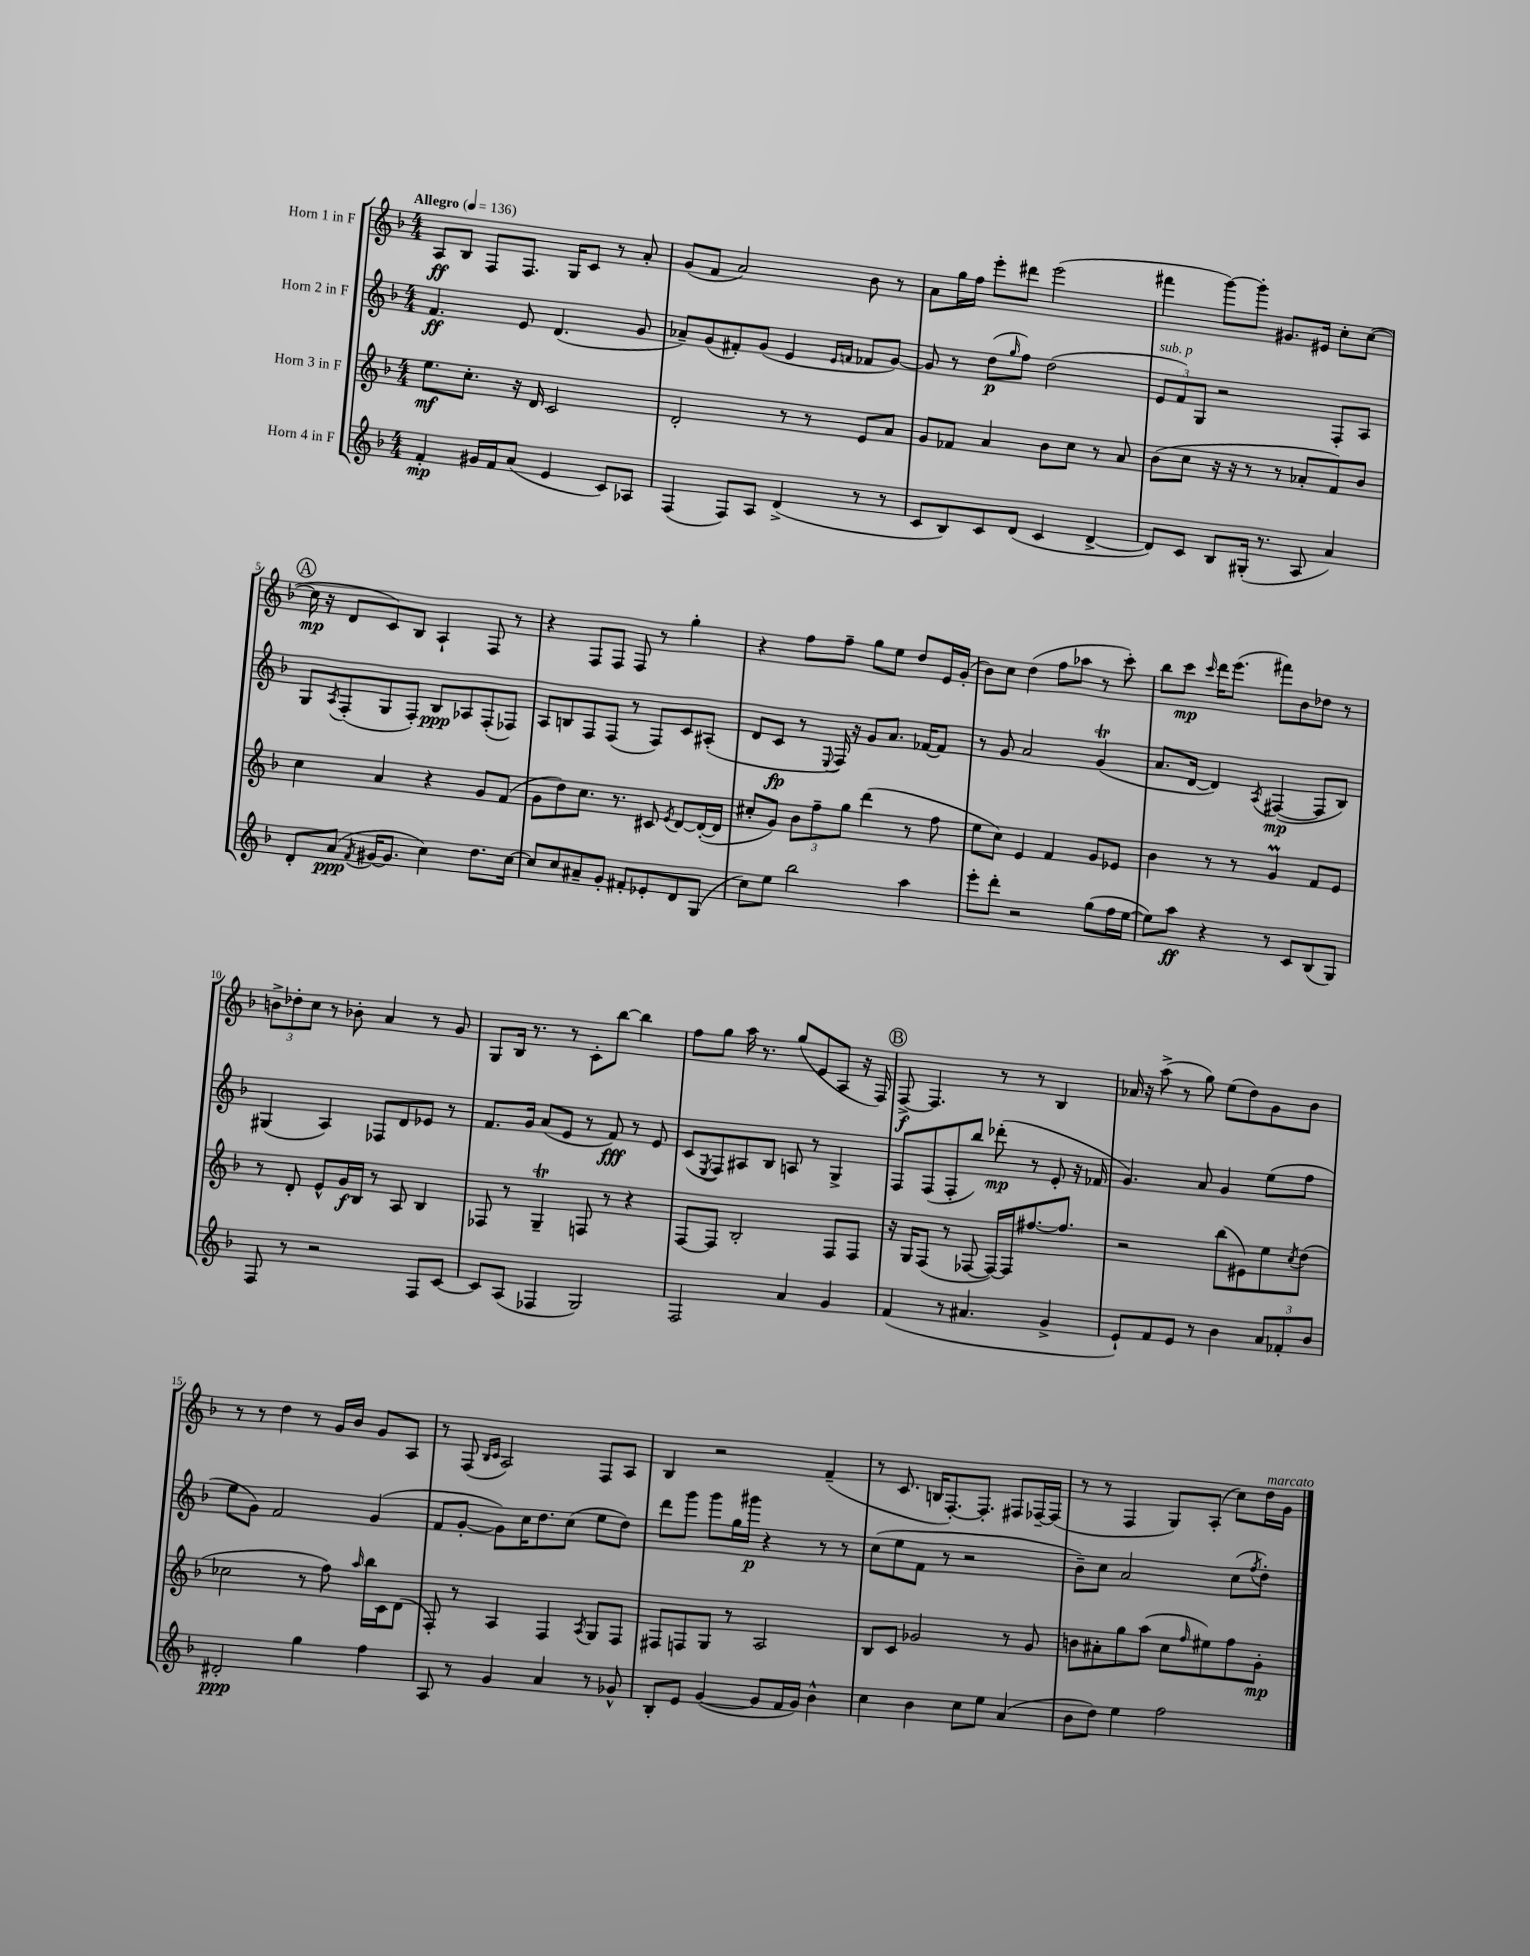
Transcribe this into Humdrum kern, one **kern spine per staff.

**kern	**kern	**kern	**kern
*staff4	*staff3	*staff2	*staff1
*clefG2	*clefG2	*clefG2	*clefG2
*k[b-]	*k[b-]	*k[b-]	*k[b-]
*M4/4	*M4/4	*M4/4	*M4/4
*MM136	*MM136	*MM136	*MM136
4f'	8.ee	4.f	8A
.	.	.	8B-
.	8.cc'	.	.
16g#	.	.	8F
16f	.	.	.
(8a	16r	8e	8.F
.	16d	.	.
4e	2c	(4.d	.
.	.	.	16G
.	.	.	8c
8c)	.	.	8r
8A-	.	8g	8a'
=	=	=	=
(4F	2d'	8a-~)	(8g
.	.	(8g	8f
8F)	.	8f#')	2a)
8A	.	(8g	.
(4d^	8r	4e	.
.	8r	.	.
.	.	16qqe	.
.	.	16qqf	.
8r	8e	8f-	8b-
8r	8a	[8g)	8r
=	=	=	=
8c	8g	8g]	8a
8B-)	8f-	8r	16gg
.	.	.	16ff
8c	4a	(8dd	8eee'
.	.	16qqgg	.
(8d	.	8ff)	8ddd#
4c	8b-	(2dd	(2eee
.	8cc	.	.
[4d^	8r	.	.
.	8a	.	.
=	=	=	=
8d])	(8b-	12e	4fff#
.	.	12f)	.
8c	8cc	.	.
.	.	12G	.
8B-	16r	2r	[8ggg)
.	16r	.	.
(16G#'	8r	.	8ggg']
8.r	.	.	.
.	8r	.	8.g#
8A	8a-'	.	.
.	.	.	16e#
4a)	8f)	8F'	8cc'
.	8b-	8A	([8cc
=	=	=	=
8d'	4cc	8G	16cc]
.	.	.	16r
.	.	8qA	.
(8a	.	(8F'	8d
8qf	.	.	.
[16g#	4a	8G	8c)
8.g#]	.	.	.
.	.	8F')	8B-
4cc)	4r	8B-	4A`
.	.	8A-	.
8.dd	8g	(8F'	8F
.	(8f	8F-)	8r
[16cc	.	.	.
=	=	=	=
8cc]	8g	8A	4r
8cc	8dd)	8B	.
8a#~	8.cc	8F	8F
8g'	.	(8F	8F
.	8.r	.	.
8f#'	.	8r	8F
8e-'	8c#	8F)	8r
.	8qe	.	.
8d	[8d	8c	4gg'
(8G	(16d'_	(8A#'	.
.	16d]	.	.
=	=	=	=
8cc)	8cc#'	8d	4r
8ee	8g)	8c	.
2bb-	12b-	8r	8ff
.	12ff~	.	.
.	.	8qqE	.
.	.	16F)	8ff~
.	12gg	.	.
.	.	16r	.
.	(4ddd	8g	8gg
.	.	8.a	8ee
4aa	8r	.	8dd
.	.	[16f-	.
.	8ff	8f-]	16e
.	.	.	(16g'
=	=	=	=
8eee'	8ee	8r	8b-)
8ddd'	8cc)	8g	8cc
2r	4e	2a	(4dd
.	4f	.	8ff
.	.	.	8aa-
(8gg	8g	(4g	8r
16ff	8e-	.	8ccc')
[16ee	.	.	.
=	=	=	=
8ee])	4b-	8.a	8bb-
8aa	.	.	8ccc
.	.	[16d	.
.	.	.	16qqccc
4r	8r	4d])	16ddd
.	.	.	(8.eee
.	8r	.	.
.	.	8qA	.
8r	4g	([4F#	8fff#)
8c	.	.	8b-
(8B-	8f	8F#]	8dd-
8G)	8e	8B-)	8r
=	=	=	=
8F	8r	(4G#	12b^
.	.	.	12dd-'
8r	8d'	.	.
.	.	.	12cc
2r	8e^^	4A)	8r
.	16g	.	8b-'
.	16B-	.	.
.	8r	8F-	4a
.	8A	8d	.
8F	4B-	8e-	8r
[8c	.	8r	8g
=	=	=	=
8c]	8F-	8.f	8G
(8A	8r	.	16B-
.	.	16g	8.r
4F-	4G~	(8a	.
.	.	8e	8r
2G)	8F	8r	8c'
.	8r	8f)	[8bb-
.	4r	8r	4bb-]
.	.	8e	.
=	=	=	=
2F	[8F	(8c	8ff
.	.	8qE	.
.	8F]	8F)	8gg
.	2B-'	8A#	16aa
.	.	.	8.r
.	.	8B-	.
4a	.	8A	(8gg
.	.	8r	8e
4g	8F	4G^	8A
.	8F	.	16r
.	.	.	16F)
=	=	=	=
(4f	16r	8F	[8F^
.	16G	.	.
.	(8F	(8F	4.F]
8r	8r	8F'	.
4.a#	[8F-	8bb-)	.
.	16F-_)	(8ddd-'	8r
.	16F-]	.	.
.	[8.ff#	8r	8r
4g^	.	8e'	4B-
.	8.ff#]	.	.
.	.	16r	.
.	.	16f-	.
=	=	=	=
8e`)	2r	4.g)	16a-
.	.	.	16r
8f	.	.	(8aa^
8e	.	.	8r
8r	.	8a	8gg)
4b-	(8bb-	4g	(8ee
.	8e#)	.	8dd)
12a	8ee	(8ee	8g
12f-'	.	.	.
.	8qcc	.	.
.	(8dd	8ff	8b-
12b-	.	.	.
=	=	=	=
2d#'	2cc-	8ee	8r
.	.	8g)	8r
.	.	2f	4dd
4gg	8r	.	8r
.	8ff)	.	16g
.	.	.	16b-
.	16qqaa	.	.
4ff	16bb-	(4g	8g
.	16c	.	.
.	(8d	.	8A
=	=	=	=
8A	8F')	8f	8r
8r	8r	[8g'	(8F
.	.	.	16qqB-
.	.	.	16qqc
4g	4A	8g])	2A)
.	.	16cc	.
.	.	8.dd	.
4a	4F	.	.
.	.	(8cc	.
.	8qA	.	.
8r	8G	8ee	8F
8g-^^	8F	8dd)	8A
=	=	=	=
8B-'	8F#	8ddd	4B-
8e	8F	8ggg	.
([4g	8G	8ggg	2r
.	8r	16gg	.
.	.	16ggg#	.
8g]	2A	4r	.
16f	.	.	.
16g)	.	.	.
4b-^^	.	8r	(4f~
.	.	8r	.
=	=	=	=
4cc	8B-	(8cc	8r
.	8c	8ee	8.c
4b-	2g-	8f	.
.	.	.	16B
.	.	8r	[8.F')
8cc	.	2r	.
.	.	.	8.F']
8ee	.	.	.
(4a	8r	.	8F#
.	8g-	.	[16F-~
.	.	.	(16F-]
=	=	=	=
8b-	8b	8b-~)	8r
8dd)	8a#'	8cc	8r
4ee	8gg	2a	4F
.	(8aa	.	.
2ff	8cc	.	8G)
.	16qqff	.	.
.	8ee#)	.	(8A'
.	8ff	(8cc	8cc)
.	.	8qff	.
.	8g'	8dd')	16dd
.	.	.	16g
==	==	==	==
*-	*-	*-	*-
